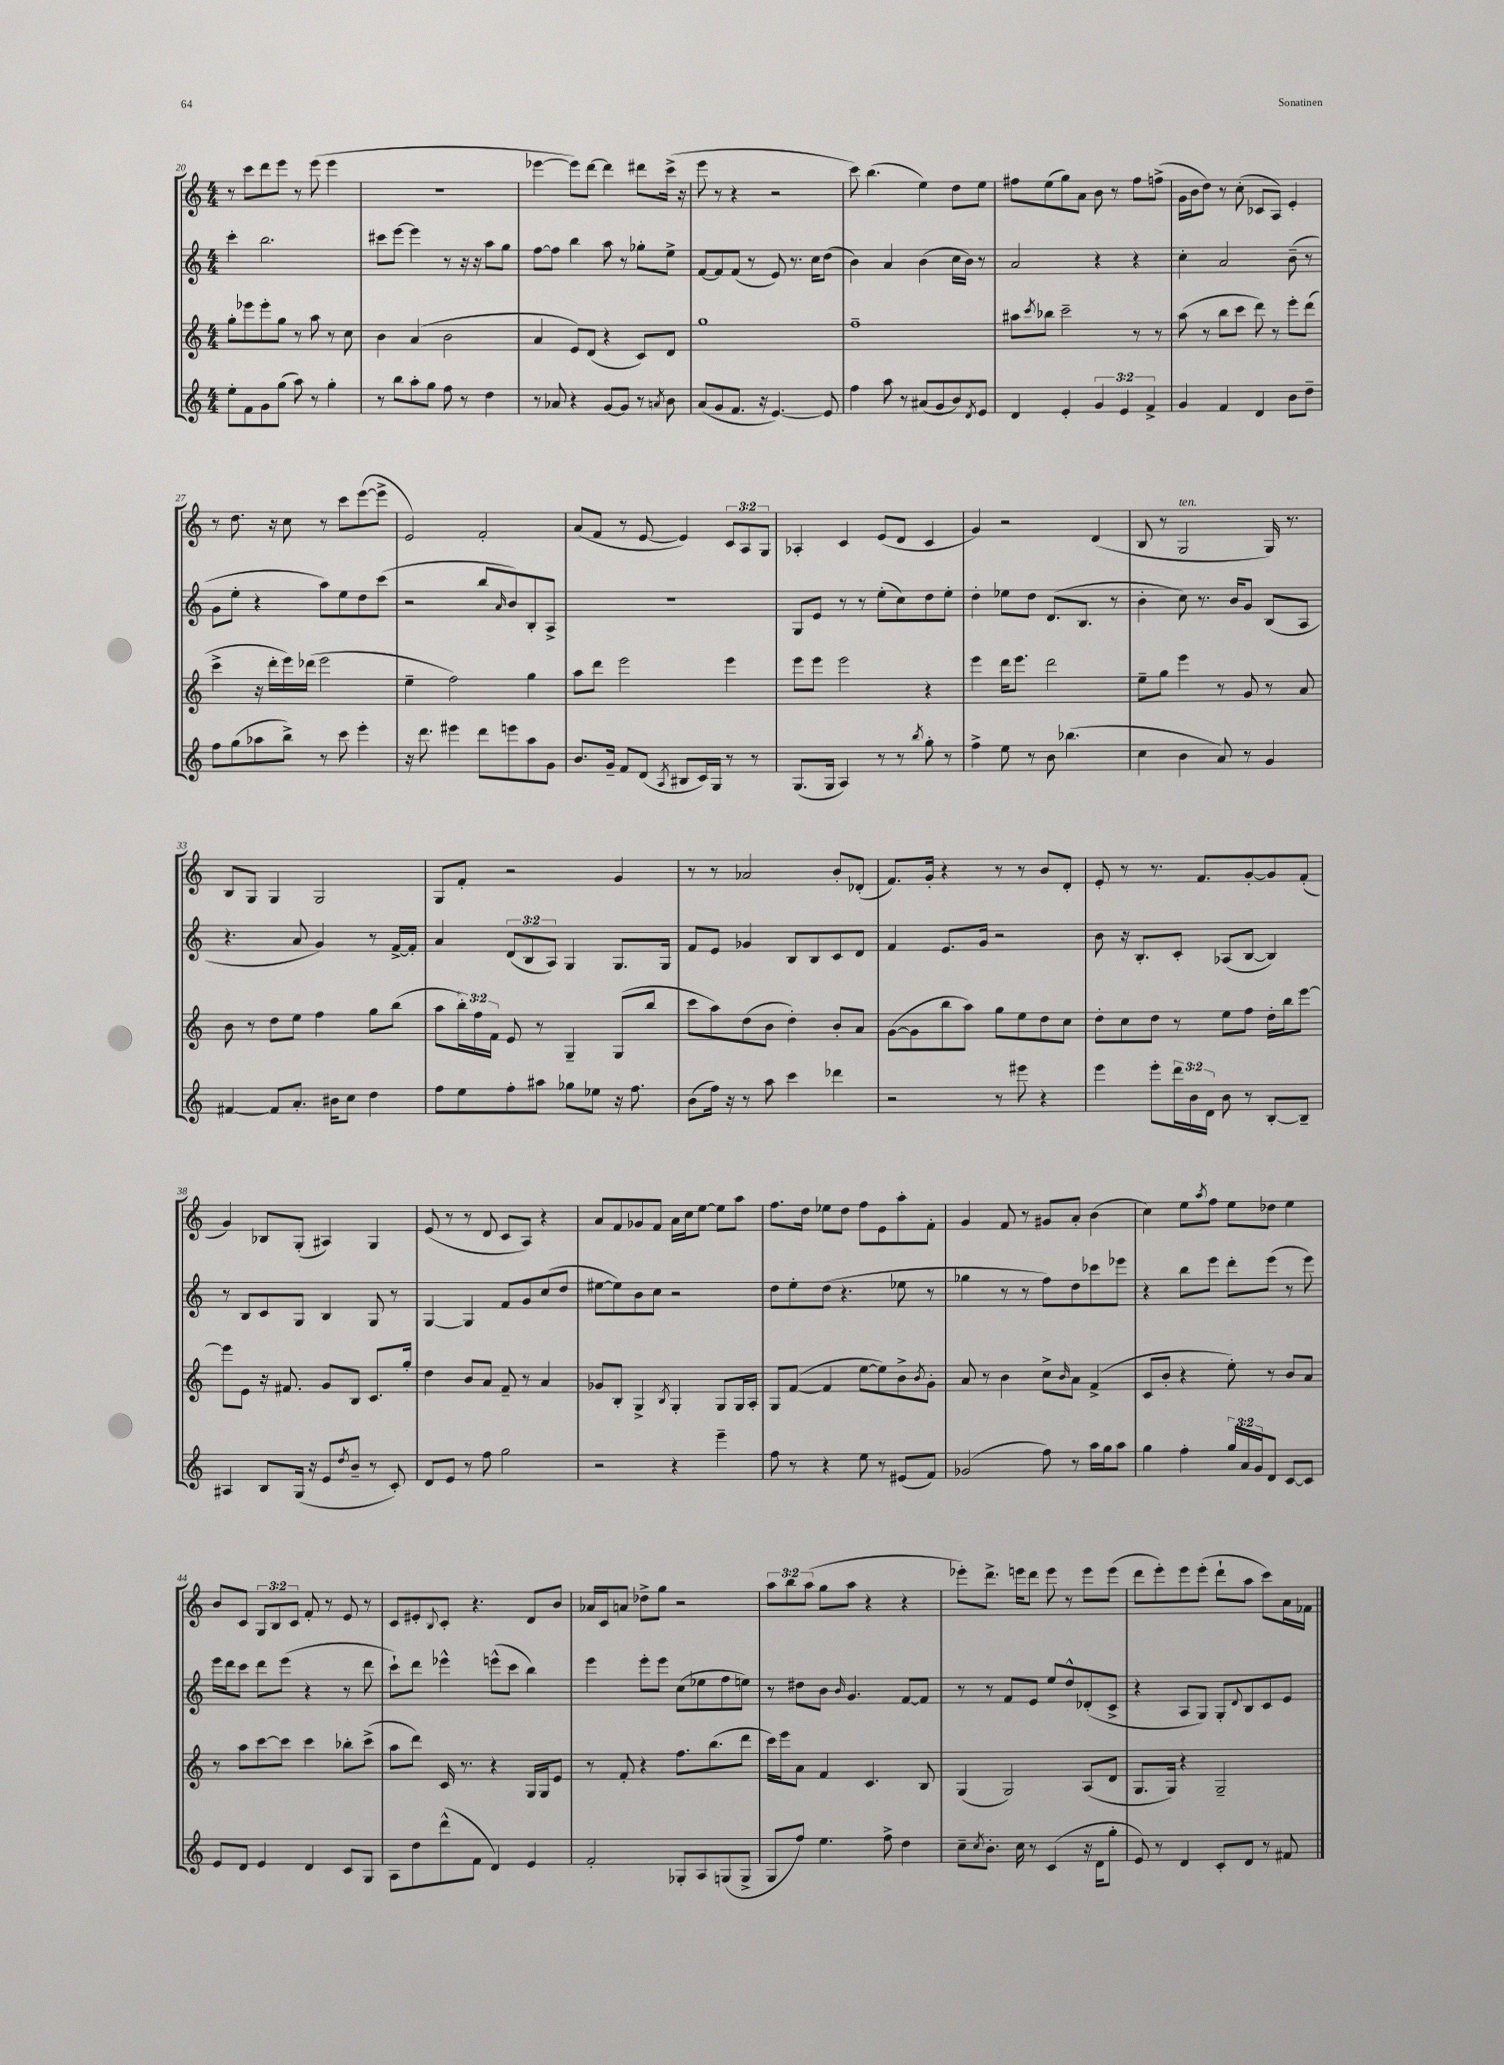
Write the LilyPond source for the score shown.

<<
\new StaffGroup <<
\new Staff = "s0" {
    \clef treble \key c \major \numericTimeSignature \time 4/4 \override Staff.TupletNumber.text = #tuplet-number::calc-fraction-text
    r8 c'''8 d'''8 e'''8 r8 e'''8( e'''4 |
    r1 |
    ees'''4~ ees'''8) d'''8~ d'''4 dis'''8 c'''16->( r16 |
    e'''8 r8 r4 r2 |
    c'''8) b''4.( e''4) d''8 e''8 |
    fis''8 e''8( g''8) a'8 b'8 r8 fis''8 f''8->( |
    g'16 b'16 d''8) r8 c''8-.( ces'8 a8) e'4-. |
    r8 d''8. r16 c''8 r8 c'''8 e'''8~( e'''8-> |
    e'2) f'2-. |
    a'8( f'8 r8 e'8~ e'4) \tuplet 3/2 { c'8 a8 g8 } |
    aes4-. c'4 e'8( d'8 c'4 |
    g'4) r2 d'4( |
    b8 r8 g2^\markup { \italic "ten." } g16) r8. |
    b8 g8 g4 g2 |
    g8 f'8-. r2 g'4 |
    r8 r8 aes'2 b'8-. des'8-.( |
    f'8.) g'16-. r4 r8 r8 b'8 d'8-. |
    e'8-. r8 r8. f'8. g'8~-. g'8 f'8-.( |
    g'4) bes8 g8-.( ais4) g4 |
    e'8( r8 r8 d'8 c'8 a8) r4 |
    a'8 f'8 ges'8 f'8 a'16 c''16 e''8~ e''8 a''8 |
    f''8. d''16 ees''8 d''8 f''8 e'8 a''8-. f'8-. |
    g'4 f'8 r8 gis'8 a'8-. b'4( |
    c''4) e''8 \acciaccatura { a''8 } f''8 e''8 des''8 e''4 |
    b'8 c'8 \tuplet 3/2 { g8 b8 c'8 } f'8-. r8 e'8 r8 |
    c'8 eis'8-. \appoggiatura { b8 } c'8-. r4. d'8 b'8 |
    aes'16 c'16 a'8 des''8-> g''8 r2 |
    \tuplet 3/2 { a''8 b''8 a''8( } g''8 a''8 r4 r4 |
    ees'''8-.) d'''8.-> e'''16 d'''8 e'''8 r8 e'''8 e'''8( |
    d'''8 e'''8-.) e'''8 e'''8-.( d'''8-! a''8 c'''8) a'16 fes'16 \bar "|." |
}
\new Staff = "s1" {
    \clef treble \key c \major \numericTimeSignature \time 4/4 \override Staff.TupletNumber.text = #tuplet-number::calc-fraction-text
    c'''4-. b''2. |
    cis'''8 e'''8~ e'''4 r8 r16 r16 a''8 g''8 |
    f''8~ f''8 b''4 a''8 r8 ges''8-. e''8-> |
    f'8~ f'8 f'8( r8 e'8) r8. c''16 d''8( |
    b'4) a'4 b'4( c''16 b'16) r8 |
    a'2 r4 r4 |
    c''4-. a'2 b'8--( r8 |
    g'8 e''8-. r4 a''8) e''8 d''8 c'''8( |
    r2 b''8 \grace { a'16 } b'8) b8-. a8-> |
    R1 |
    g8 e'8 r8 r8 e''8-.( c''8) d''8 e''8-. |
    d''4-. ees''8 d''8 d'8.( b8. r8 |
    b'4-. c''8) r8. b'16 g'8 b8( a8 |
    r4. a'8 g'4) r8 f'16~-> f'16-. |
    a'4 \tuplet 3/2 { d'8( b8 a8) } g4 g8. g16 |
    f'8 e'8 ges'4 b8 b8 c'8 d'8 |
    f'4 e'8. g'16 r2 |
    b'8 r16 b8.-. c'8-. aes8( b8~ b4) |
    r8 b8 c'8 g8 b4 g8 r8 |
    g4~ g4 f'8 g'8 c''8( d''8 |
    eis''8~ eis''8) b'8 c''8 r2 |
    d''8 e''8-. d''8( r4. ees''8 r8 |
    ges''4 r8 r8 f''8) d''8 ces'''8 ees'''8 |
    r4 b''8 e'''8 d'''8-. e'''8( r8 e'''8) |
    e'''16 d'''16 c'''8 d'''8 e'''8( r4 r8 d'''8 |
    c'''8-!) d'''8 ees'''4-^ e'''8-^( c'''8 b''4) |
    e'''4 e'''8-. e'''8 c''8( ees''8 f''8 e''8) |
    r8 dis''8 b'8 \grace { b'16 } g'4. f'8~ f'8 |
    r8 r8 f'8 e'8 e''8 d''8-^ des'8-.( c'8-> |
    r4 a8 g8) g8-. \appoggiatura { d'8 } b8 c'8 e'8 \bar "|." |
}
\new Staff = "s2" {
    \clef treble \key c \major \numericTimeSignature \time 4/4 \override Staff.TupletNumber.text = #tuplet-number::calc-fraction-text
    g''8-. ees'''8 ees'''8-. g''8 r8 a''8 r8 c''8 |
    b'4 a'4( b'2 |
    a'4 e'8) d'8( r4 c'8) d'8 |
    g''1 |
    f''1-- |
    ais''8 \acciaccatura { c'''8 } bes''8 c'''2-- r8 r8 |
    a''8( r8 b''8 c'''8 d'''8) r8 e'''8-. d'''8( |
    c'''4-> r16 d'''16-. e'''16) des'''16( e'''2 |
    e''4-- f''2) g''4 |
    a''8 d'''8 e'''2 e'''4 |
    e'''8 e'''8 e'''2 r4 |
    e'''4 d'''16 e'''8. d'''2 |
    e''8-- g''8 e'''4 r8 g'8 r8 a'8 |
    b'8 r8 d''8 e''8 f''4 g''8 b''8( |
    a''8 \tuplet 3/2 { b''16-.) f''16 f'16 } e'8 r8 g4-- g8( b''8 |
    c'''8 a''8) d''8( b'8 d''4-.) b'8-. a'8 |
    g'8~( g'8 b''8 a''8) g''8 e''8 d''8 c''8 |
    d''8-. c''8 d''8 r8 e''8 f''8 d''16-. b''16 e'''8~ |
    e'''8 e'8 r16 fis'8. g'8 b8 c'8. g''16-. |
    d''4 b'8 a'8 f'8-- r8 a'4 |
    ges'8 b8-. g4-> \acciaccatura { b8 } g4-. g8 g16 a16-. |
    g8 f'8~( f'4 e''8~ e''8) b'8-> \acciaccatura { b'8 } g'8-. |
    a'8 r8 b'4 c''8-> \grace { b'16 } a'8 f'4->( |
    c'8 b'8-. r4 e''8-.) r8 b'8 a'8 |
    r8 a''8 c'''8~ c'''8 c'''4 bes''8-. c'''8->( |
    a''8 d'''8) c'16 r8. r4 g16 g16 e'8 |
    r8 f'8-. r4 f''8. b''8.( d'''8 |
    c'''16) e'''16 a'8 f'4 c'4. b8 |
    g4( g2) a8( d'8 |
    g8. g16) r4 g2-- \bar "|." |
}
\new Staff = "s3" {
    \clef treble \key c \major \numericTimeSignature \time 4/4 \override Staff.TupletNumber.text = #tuplet-number::calc-fraction-text
    e''8-. f'8 g'8 g''8( a''8) r8 g''4-. |
    r8 b''8 a''8-. g''8 f''8 r8 d''4 |
    r8 aes'8 r4 g'8~ g'8 r8 \acciaccatura { a'8 } b'8 |
    a'8( g'8 f'8. r16 e'4.~) e'8 |
    f''4 a''8 r8 ais'8( g'8 b'8) \acciaccatura { d'8 } e'8 |
    d'4 e'4-. \tuplet 3/2 { g'4 e'4 f'4-> } |
    g'4 f'4 d'4 b'8 d''8-- |
    f''8 g''8( aes''8 b''8->) r8 c'''8 e'''4-. |
    r16 d'''8. eis'''4 d'''8 e'''8 a''8 g'8 |
    b'8. g'16-- f'8 d'8( \acciaccatura { a8 } bis8 c'16) g16 r8 r8 |
    g8.( g16 a4) r8 r8 \acciaccatura { b''8 } g''8-. r8 |
    f''4-> e''8 r8 b'8 bes''4.( |
    c''4 b'4 a'8) r8 g'4 |
    fis'4~ fis'8 a'8.-. bis'16 c''8 d''4 |
    f''8 e''8 f''8-. ais''8 ges''8 ees''8 r16 f''8. |
    b'8( f''16) r16 r8 a''8 c'''4 des'''4 |
    r2 r8 eis'''8 r4 |
    e'''4 e'''8-. \tuplet 3/2 { d'''16 b'16 d'16 } b'8 r8 b8~-. b8-- |
    ais4 b8 g16( r16 e'8 \acciaccatura { d''8 } b'8-- r8 c'8-.) |
    d'8 e'8 r8 f''8 g''2 |
    r2 r4 e'''4-- |
    f''8 r8 r4 e''8 r8 eis'8( f'8) |
    ges'2( f''8) r8 a''16 g''16 a''8 |
    g''4 f''4-. \tuplet 3/2 { g''16 a'16 g'16 } d'8 c'8~ c'8 |
    e'8 d'8 e'4 d'4 c'8 g8 |
    a8 d''8 d'''8-^( f'8 d'4) e'4 |
    f'2-. ges8-. a8 g8( g8-> |
    g8 f''8) e''4. f''8-> d''4 |
    c''8-- \acciaccatura { c''8 } b'8.-. c''16 r8 c'4( r16 d'16 g''8-. |
    e'8) r8 d'4 c'8-. d'8 r8 fis'8 \bar "|." |
}
>>
>>
\layout { \context { \Score currentBarNumber = #20 } }
